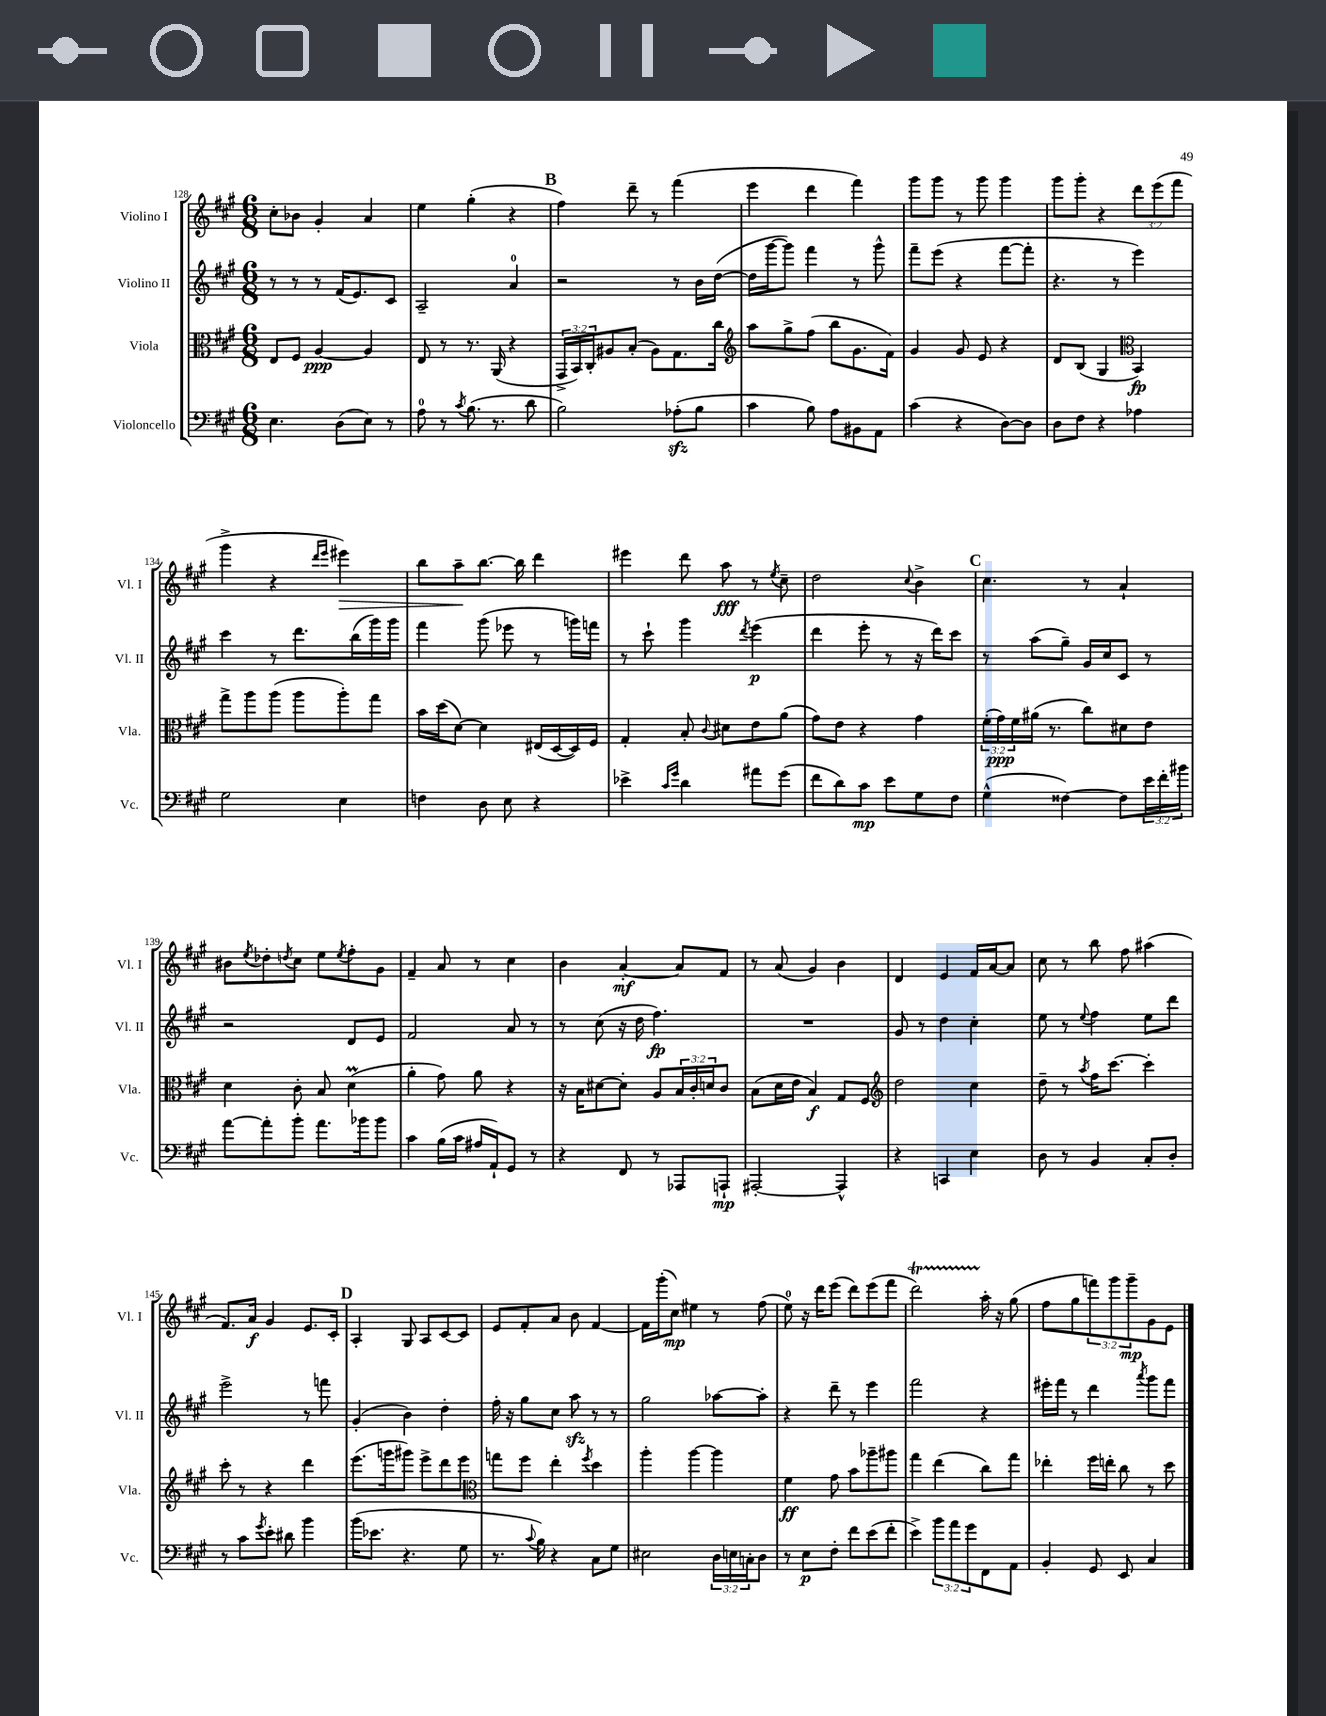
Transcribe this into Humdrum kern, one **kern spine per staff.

**kern	**kern	**kern	**kern
*staff4	*staff3	*staff2	*staff1
*clefF4	*clefC3	*clefG2	*clefG2
*k[f#c#g#]	*k[f#c#g#]	*k[f#c#g#]	*k[f#c#g#]
*M6/8	*M6/8	*M6/8	*M6/8
4.E	8E	8r	8cc#'
.	8F#	8r	8b-
.	[4A	8r	4g#'
(8D	.	(16f#	.
.	.	8.e)	.
8E)	4A]	.	4a
8r	.	8c#	.
=	=	=	=
8A	8E	2A~	4ee
8r	8r	.	.
8qc#	.	.	.
(8.B	8.r	.	(4gg#'
8.r	(16AA	.	.
.	4r	4a	4r
8d	.	.	.
=	=	=	=
2B)	24GG#^	2r	4ff#)
.	24BB)	.	.
.	24C#'	.	.
.	8A#	.	.
.	(8B'	.	8ddd~
.	8A#)	.	8r
(8A-'	8.G#	8r	(4fff#
8B	.	16b	.
.	16cc#	([16dd	.
=	=	=	=
*	*clefG2	*	*
4c#	8aa	16dd]	4eee
.	.	[16ggg#	.
.	8gg#^	8ggg#])	.
8B)	(8ff#	4fff#	4ddd
8A	8bb	.	.
8BB#	8.g#	8r	4fff#)
8AA	.	8ggg#^^	.
.	16f#)	.	.
=	=	=	=
(4c#	4g#	8fff#~	8ggg#
.	.	(8eee	8ggg#
4r	8g#	4r	8r
.	8e	.	8ggg#
[8D)	4r	[8fff#	4ggg#
8D]	.	8fff#']	.
=	=	=	=
8D	8d	4.r	8ggg#
8F#	(8B	.	8ggg#'
4r	4G#	.	4r
.	.	8r	.
*	*clefC3	*	*
4A-	4BB)	4eee)	12ddd
.	.	.	(12eee
.	.	.	12fff#
=	=	=	=
2G#	8gg#^	4ccc#	4ggg#^
.	8aa	.	.
.	(8aa	8r	4r
.	8aa	8.ddd	.
.	.	.	16qqddd
.	.	.	16qqeee
4E	8aa')	.	4eee#)
.	.	(16bb	.
.	8gg#	16ggg#)	.
.	.	16ggg#	.
=	=	=	=
4F	16b	4fff#	8bb
.	(16dd	.	.
.	[8d)	.	8aa~
8D	4d]	(8ggg#	[8.bb
8E	.	8eee-	.
.	.	.	16bb]
4r	(16E#	8r	4ddd
.	[16D	.	.
.	16D])	16ggg)	.
.	16F#	16fff	.
=	=	=	=
4e-^	4G#'	8r	4eee#
.	.	8ccc#`	.
16qqc#	.	.	.
16qqg#	.	.	.
4d	8B'	4ggg#	8ddd
.	8qqc#	.	.
.	8d#	.	8aa
.	.	8qddd	.
8a#	8e	(4eee	8r
.	.	.	8qee
(8g#	(8a	.	8cc#~
=	=	=	=
8f#	8g#)	4ddd	2dd
8d)	8e	.	.
8c#	4r	8eee'	.
8e	.	8r	.
.	.	.	8qqcc#
8G#	4g#	16r	4b^
.	.	16ddd)	.
8F#	.	8ccc#	.
=	=	=	=
(4G#^^	(24f#'	8r	4.cc#
.	24g#)	.	.
.	24f#	.	.
.	(16a#	(8aa	.
.	8.r	.	.
[4F##)	.	8gg#~)	.
.	8cc#)	16g#	8r
.	.	16cc#	.
8F##]	8d#	8c#	4a`
24e	8e	8r	.
24f#'	.	.	.
24b#	.	.	.
=	=	=	=
[8a	4d	2r	8b#
.	.	.	8qee
8a']	.	.	8dd-'
.	.	.	8qdd
8b'	8c#'	.	8cc#
8.a	8B	.	8ee
.	.	.	8qee
.	(4d	8d	8ff#'
16b-	.	.	.
8b-	.	8e	8g#
=	=	=	=
4c#	4a'	2f#	4f#~
(16B	8g#)	.	8a
16c#	.	.	.
16A#	8a	.	8r
16AA`)	.	.	.
8GG#	4r	8a	4cc#
8r	.	8r	.
=	=	=	=
4r	16r	8r	4b
.	16B	.	.
.	[8d#	(8cc#	.
8FF#	8d#']	16r	[4a'
.	.	16dd	.
8r	8A	4.ff#)	.
8AAA-	24B	.	8a]
.	24c#'	.	.
.	24d	.	.
8AAA`	8c#	.	8f#
=	=	=	=
[2AAA#'	(8B	2.r	8r
.	16d	.	(8a
.	16e	.	.
.	4B)	.	4g#)
4AAA#^^]	8G#	.	4b
.	8F#	.	.
=	=	=	=
*	*clefG2	*	*
4r	2dd	8g#	4d
.	.	8r	.
4CC	.	4dd	4e
4E	4cc#	4cc#'	16f#
.	.	.	[16a
.	.	.	8a]
=	=	=	=
8D	8dd~	8ee	8cc#
8r	8r	8r	8r
.	8qaa	8qqee	.
4BB	16ff#	4ff#	8bb
.	[8.ccc#	.	.
.	.	.	8ff#
8C#'	4ccc#']	8ee	(4aa#
8D'	.	8ddd	.
=	=	=	=
8r	8ccc#'	2eee^	8.f#)
8c#	8r	.	.
.	.	.	16a
8qg#	.	.	.
8e'	4r	.	4g#
8d#	.	.	.
4b	4ddd	8r	8.e
.	.	8fff	.
.	.	.	16c#'
=	=	=	=
(16b	(8.eee	(4g#'	4A'
8.e-	.	.	.
.	16ggg	.	.
4.r	8ggg#)	4b)	8G#
.	8eee^	.	8A
.	8ddd	4dd'	[8c#
8G#	8eee	.	8c#]
=	=	=	=
*	*clefC3	*	*
8.r	8gg	16ff#'	8e
.	.	16r	.
.	8ff#	8gg#	8f#'
8qqc#	.	.	.
16B)	.	.	.
4r	4ee'	8cc#	8a
.	.	8aa	8b
.	8qff#	.	.
8C#	4dd	8r	[4f#
8G#	.	8r	.
=	=	=	=
2E#	4aa'	2gg#	16f#]
.	.	.	(16ggg#'
.	.	.	8cc#)
.	[4aa	.	4ee#
24D	4aa]	[8aa-	8r
24E	.	.	.
24C'	.	.	.
8D	.	8aa-']	(8ff#
=	=	=	=
8r	4f#	4r	8ee)
8E	.	.	16r
.	.	.	16ddd
8F#'	8g#	8ddd~	(8eee
8f#	8b	8r	8ddd)
(8e	8aa-~	4eee	(8eee
8f#'	8aa#	.	8fff#
=	=	=	=
4e^)	4gg#	2fff#	2ddd)
12b	(4ee	.	.
12a	.	.	.
12g#	.	.	.
8FF#	8cc#)	4r	16aa'
.	.	.	16r
8AA	8gg#	.	(8gg#
=	=	=	=
4BB'	4ee-'	16eee#'	8ff#
.	.	16fff#	.
.	.	8r	8gg#
8GG#	16ff#	4ddd	12fff)
.	16ee'	.	.
.	.	.	12ggg#
8EE	8cc#	.	.
.	.	.	12ggg#~
.	.	8qaaa	.
4C#	8r	8ggg#	8g#
.	8dd	8fff#	8e
==	==	==	==
*-	*-	*-	*-
